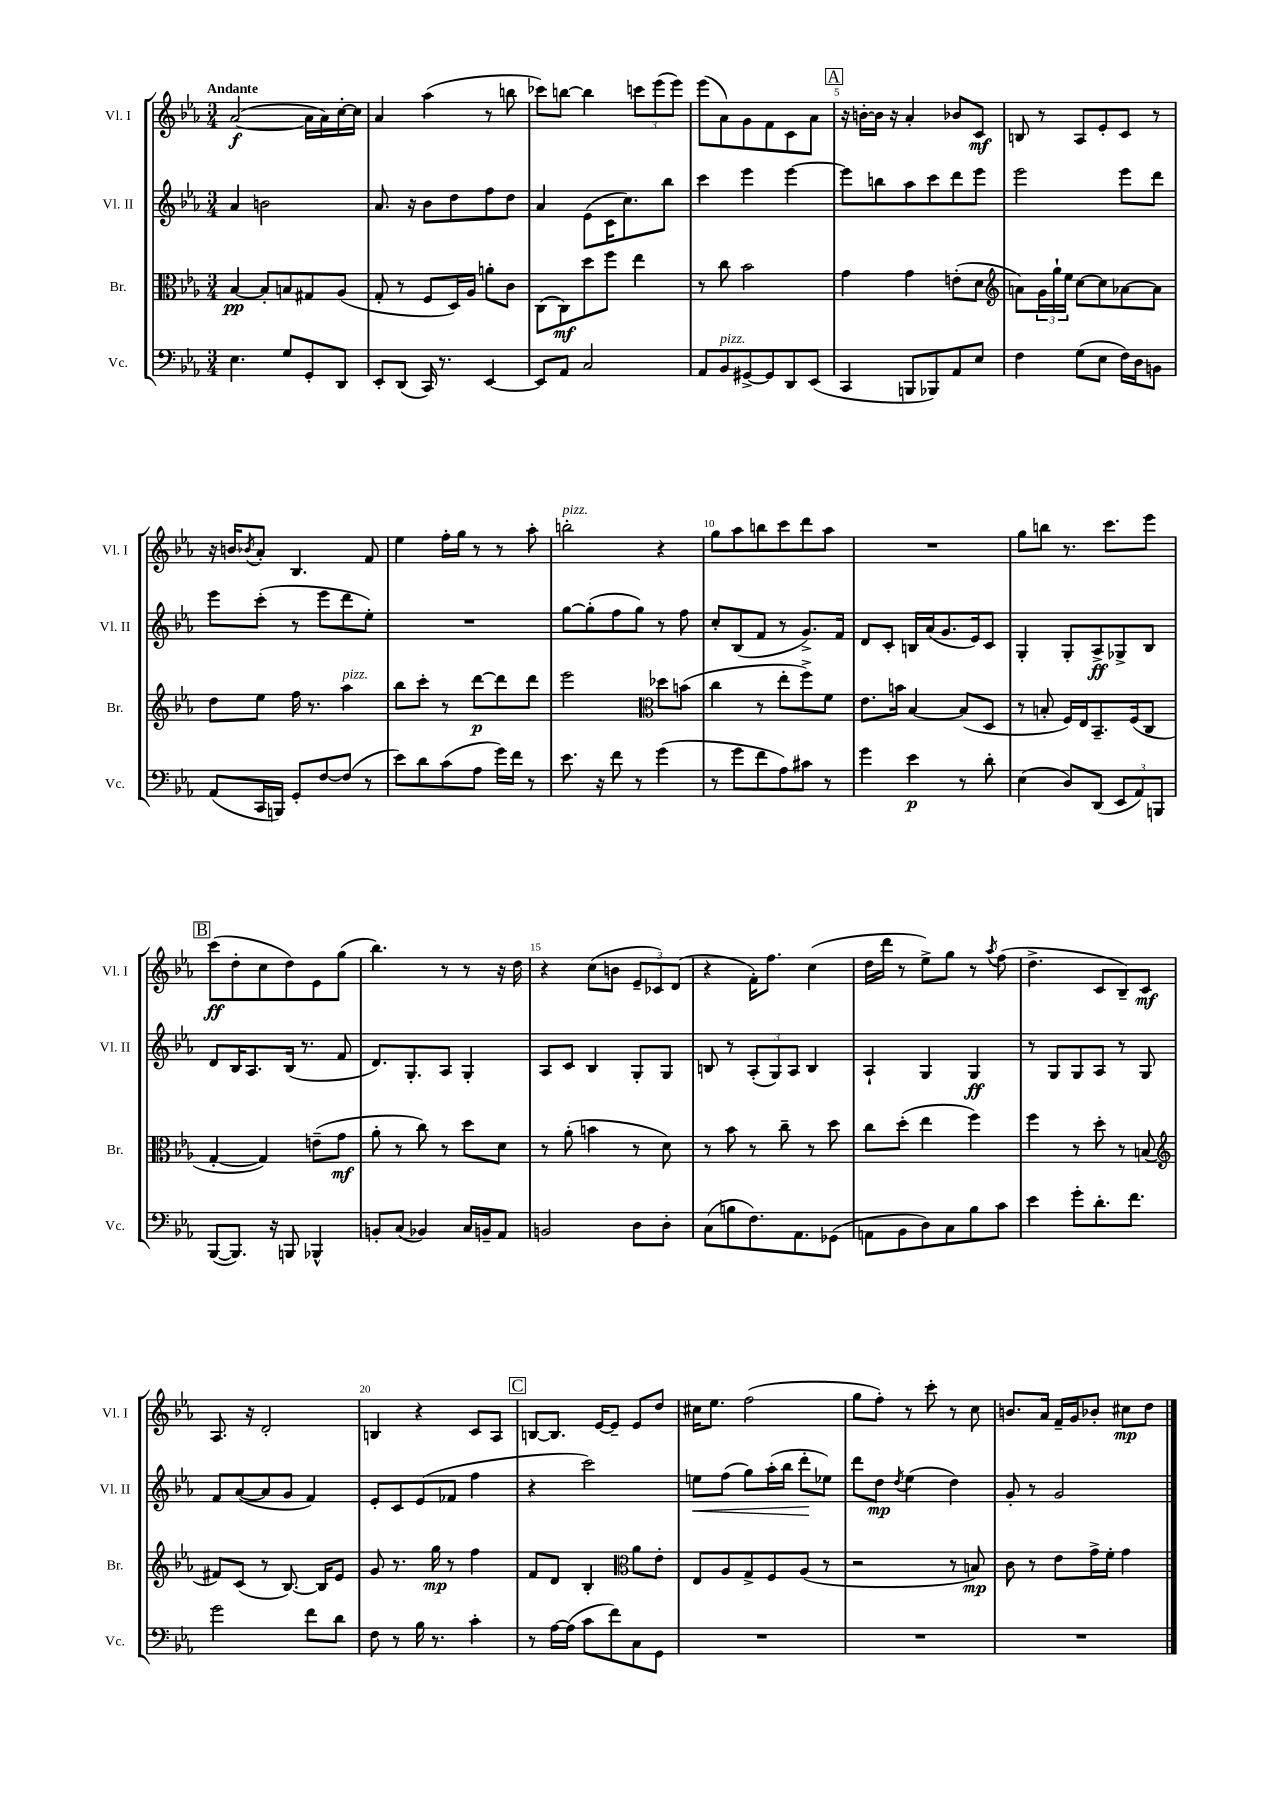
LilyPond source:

<<
\new StaffGroup <<
\new Staff = "s0" \with { instrumentName = "Vl. I" shortInstrumentName = "Vl. I" } {
    \clef treble \key ees \major \numericTimeSignature \time 3/4 \tempo "Andante"
    aes'2~\f( aes'16 aes'16) c''16~-. c''16 |
    aes'4 aes''4( r8 b''8 |
    ces'''8) b''8~ b''4 \tuplet 3/2 { c'''8 ees'''8( ees'''8) } |
    ees'''8( aes'8) g'8 f'8 c'8 aes'8 |
    \mark \markup { \box "A" } r16 b'16~-. b'16 r16 aes'4-. bes'8 c'8\mf |
    b8 r8 aes8 ees'8-. c'8 r8 |
    r16 b'16 \acciaccatura { bes'8 } aes'8-. bes4. f'8 |
    ees''4 f''16-. g''16 r8 r8 aes''8-. |
    b''2-.^\markup { \italic "pizz." } r4 |
    g''8 aes''8 b''8 c'''8 d'''8 aes''8 |
    R2. |
    g''8 b''8 r8. c'''8. ees'''8 |
    \mark \markup { \box "B" } c'''8\ff( d''8-. c''8 d''8) ees'8 g''8( |
    bes''4.) r8 r8 r16 d''16 |
    r4 c''8( b'8 \tuplet 3/2 { ees'8-- ces'8) d'8( } |
    r4 f'16-.) f''8. c''4( |
    d''16 d'''16 r8 ees''8->) g''8 r8 \acciaccatura { aes''8 } f''8( |
    d''4.-> c'8 bes8--) c'8\mf |
    aes8. r16 d'2-. |
    b4 r4 c'8 aes8 |
    \mark \markup { \box "C" } b8~ b8. ees'16~ ees'8-- ees'8 d''8 |
    cis''16 ees''8. f''2( |
    g''8 f''8-.) r8 c'''8-. r8 c''8 |
    b'8. aes'16 f'16-- g'16 bes'8-. cis''8\mp d''8 \bar "|." |
}
\new Staff = "s1" \with { instrumentName = "Vl. II" shortInstrumentName = "Vl. II" } {
    \clef treble \key ees \major \numericTimeSignature \time 3/4
    aes'4 b'2 |
    aes'8. r16 bes'8 d''8 f''8 d''8 |
    aes'4 ees'8( c'16 c''8.) bes''8 |
    c'''4 ees'''4 ees'''4~ |
    \mark \markup { \box "A" } ees'''8 b''8 aes''8 c'''8 d'''8 ees'''8 |
    ees'''2 ees'''8 d'''8 |
    ees'''8 c'''8-.( r8 ees'''8 d'''8 ees''8-.) |
    R2. |
    g''8~ g''8-.( f''8 g''8) r8 f''8 |
    c''8-. bes8( f'8 r8 g'8.->) f'16 |
    d'8 c'8-. b16 aes'16( g'8. ees'16) c'8 |
    g4-. g8-. aes8->\ff ges8-> bes8 |
    \mark \markup { \box "B" } d'8 bes16 aes8. bes16( r8. f'8 |
    d'8.) g8.-. aes8 g4-. |
    aes8 c'8 bes4 g8-. g8 |
    b8 r8 \tuplet 3/2 { aes8-.( g8) aes8 } b4 |
    aes4-! g4 g4\ff |
    r8 g8 g8 aes8 r8 g8 |
    f'8 aes'8~( aes'8 g'8 f'4) |
    ees'8-. c'8 ees'8( fes'8 f''4 |
    \mark \markup { \box "C" } r4 c'''2) |
    e''8\< f''8( g''8) aes''16-.( bes''16 d'''8-.\! ees''8) |
    d'''8 d''8\mp \acciaccatura { d''8 } ees''4( d''4) |
    g'8-. r8 g'2 \bar "|." |
}
\new Staff = "s2" \with { instrumentName = "Br." shortInstrumentName = "Br." } {
    \clef alto \key ees \major \numericTimeSignature \time 3/4
    bes4~\pp bes8-. b8 gis8 aes8( |
    g8-. r8 f8 d16) aes16 a'8-. c'8 |
    c8( c8\mf) d''8 f''8 ees''4 |
    r8 c''8 bes'2 |
    \mark \markup { \box "A" } g'4 g'4 e'8-.( d'8 |
    \clef treble a'8) \tuplet 3/2 { g'16 g''16-! ees''16 } c''8~ c''8 aes'8~ aes'8 |
    d''8 ees''8 f''16 r8. aes''4^\markup { \italic "pizz." } |
    bes''8 c'''8-. r8 d'''8~\p d'''8 d'''8 |
    ees'''2 \clef alto des''8 b'8( |
    c''4 r8 ees''8-. f''8->) f'8 |
    ees'8. b'16 bes4~ bes8( d8 |
    r8 b8-. f16) ees16 bes,8.-- f16( c8 |
    \mark \markup { \box "B" } g4~-. g4) e'8--( g'8\mf |
    aes'8-. r8 c''8) r8 d''8 d'8 |
    r8 aes'8-.( b'4 r8 d'8) |
    r8 bes'8 r8 c''8-- r8 d''8 |
    c''8 d''8-.( ees''4 f''4) |
    f''4 r8 d''8-. r8 b8( |
    \clef treble fis'8) c'8( r8 bes8.~) bes16 ees'8 |
    g'8 r8. g''16\mp r8 f''4 |
    \mark \markup { \box "C" } f'8 d'8 bes4-. \clef alto aes'8 ees'8-. |
    ees8 aes8 g8-> f8 aes8( r8 |
    r2 r8 b8\mp) |
    c'8 r8 ees'8 g'16-> f'16-. g'4 \bar "|." |
}
\new Staff = "s3" \with { instrumentName = "Vc." shortInstrumentName = "Vc." } {
    \clef bass \key ees \major \numericTimeSignature \time 3/4
    ees4. g8 g,8-. d,8 |
    ees,8-. d,8( c,16) r8. ees,4~ |
    ees,8 aes,8 c2 |
    aes,8 bes,8^\markup { \italic "pizz." } gis,8~-> gis,8 d,8 ees,8( |
    \mark \markup { \box "A" } c,4 b,,8 bes,,8) aes,8 ees8 |
    f4 g8( ees8 f16) d16 b,8 |
    aes,8( c,16 b,,16) g,8-. f8~ f8( r8 |
    ees'8) d'8 c'8( aes8 g'16) f'16 r8 |
    ees'8. r16 f'8 r8 g'4( |
    r8 g'8 f'8 aes8) cis'8 r8 |
    g'4 ees'4\p r8 d'8-. |
    ees4( d8) d,8( \tuplet 3/2 { ees,8 aes,8) b,,8 } |
    \mark \markup { \box "B" } bes,,8~( bes,,8.) r16 b,,8 bes,,4-^ |
    b,8-. c8( bes,4) c16 b,16-- aes,8 |
    b,2 d8 d8-. |
    c8( b8 f8.) aes,8. ges,8( |
    a,8 bes,8 d8) c8 bes8 c'8 |
    ees'4 g'8-. d'8.-. f'8. |
    g'2 f'8 d'8 |
    f8 r8 bes16 r8. c'4-. |
    \mark \markup { \box "C" } r8 aes16~ aes16( c'8 f'8) c8 g,8 |
    R2. |
    R2. |
    R2. \bar "|." |
}
>>
>>
\layout { \context { \Score \override BarNumber.break-visibility = ##(#f #t #t) barNumberVisibility = #(every-nth-bar-number-visible 5) } }
